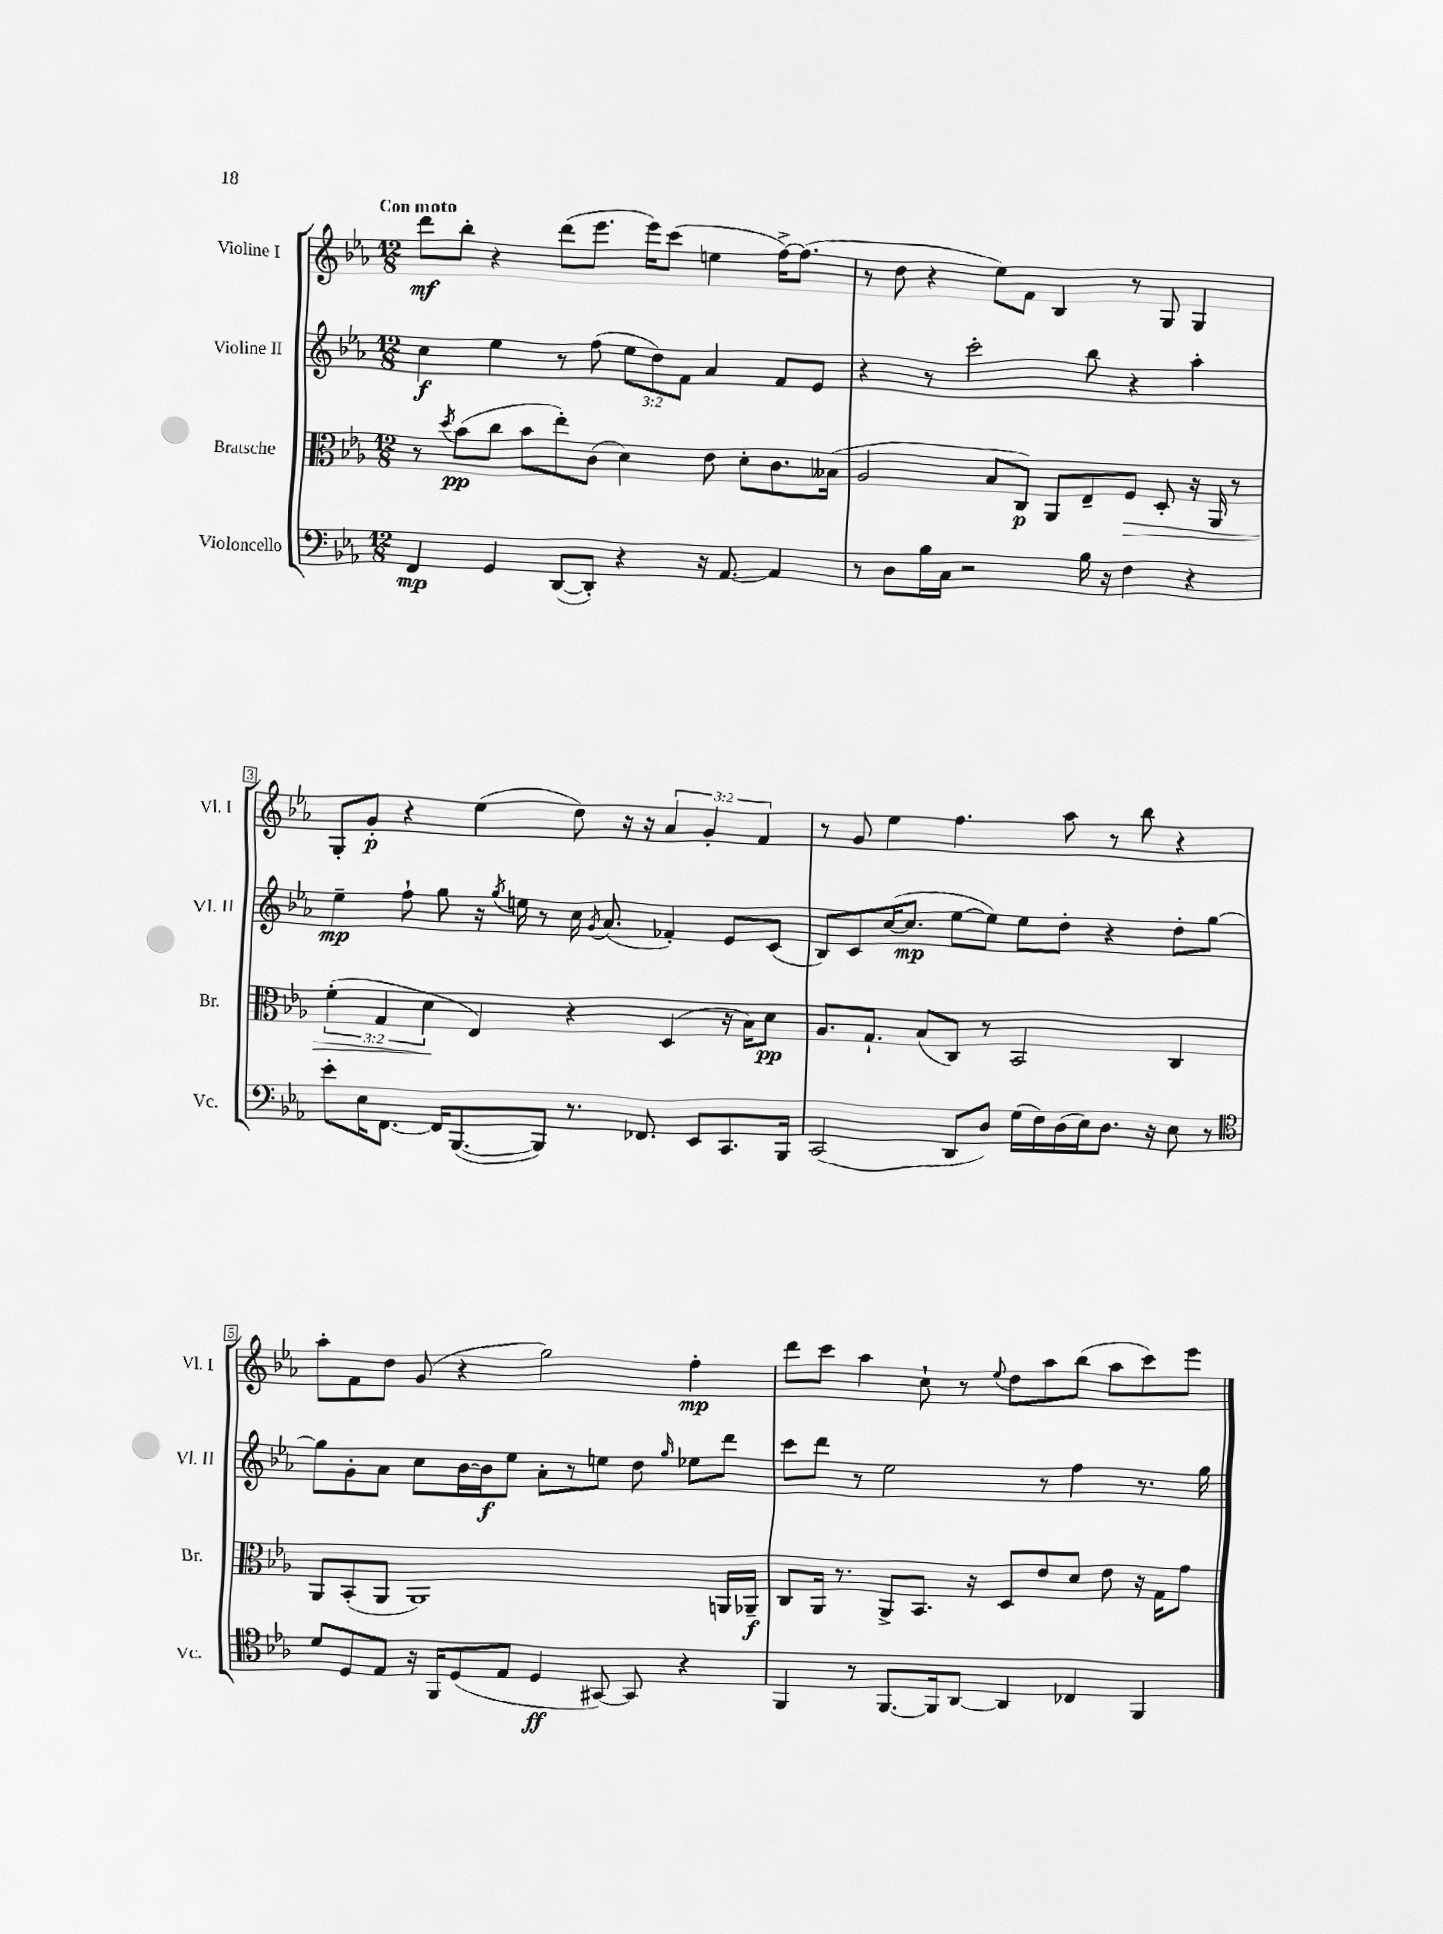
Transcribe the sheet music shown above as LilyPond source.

<<
\new StaffGroup <<
\new Staff = "s0" \with { instrumentName = "Violine I" shortInstrumentName = "Vl. I" } {
    \clef treble \key ees \major \numericTimeSignature \time 12/8 \override Staff.TupletNumber.text = #tuplet-number::calc-fraction-text \tempo "Con moto"
    \autoBeamOff d'''8[\mf bes''8]-. r4 d'''8[( ees'''8.] ees'''16[) c'''8]( e''4 f''16[~->) f''8.]( |
    r8 d''8 r4 ees''8[) f'8] bes4 r8 g8 g4 |
    g8[-. g'8]-.\p r4 ees''4( d''8) r16 r16 \tuplet 3/2 { aes'4 g'4-. f'4 } |
    r8 g'8 ees''4 f''4. aes''8 r8 bes''8 r4 |
    aes''8[-. f'8 d''8] g'8( r4 g''2) f''4-.\mp |
    d'''8[ c'''8] aes''4 c''8-! r8 \appoggiatura { ees''8 } d''8[ aes''8 bes''8]( aes''8[ c'''8) ees'''8] \bar "|." |
}
\new Staff = "s1" \with { instrumentName = "Violine II" shortInstrumentName = "Vl. II" } {
    \clef treble \key ees \major \numericTimeSignature \time 12/8 \override Staff.TupletNumber.text = #tuplet-number::calc-fraction-text
    \autoBeamOff c''4\f ees''4 r8 f''8( \tuplet 3/2 { ees''8[ d''8) f'8] } aes'4 f'8[ ees'8] |
    r4 r8 c'''2-. bes''8 r4 aes''4-. |
    ees''4--\mp f''8-! g''8 r16 \acciaccatura { g''8 } e''16 r8 c''16 \acciaccatura { g'8 } aes'8.( fes'4-.) ees'8[ c'8]( |
    bes8[) c'8 c''16~( c''8.]\mp ees''8[~ ees''8]) ees''8[ d''8]-. r4 d''8[-. g''8]~ |
    g''8[ g'8-. aes'8] c''8[ bes'16~ bes'16\f ees''8] aes'8[-. r8 e''8] d''8 \grace { g''16 } ees''8[ d'''8] |
    c'''8[ d'''8] r8 ees''2 r8 f''4 r8. g''16 \bar "|." |
}
\new Staff = "s2" \with { instrumentName = "Bratsche" shortInstrumentName = "Br." } {
    \clef alto \key ees \major \numericTimeSignature \time 12/8 \override Staff.TupletNumber.text = #tuplet-number::calc-fraction-text
    \autoBeamOff r8 \acciaccatura { d''8 } bes'8[\pp( c''8] bes'8[ ees''8-.) c'8]( d'4) ees'8 d'8[-. c'8. beses16]( |
    aes2 bes8[ c8]\p) aes,8[ ees8-- f8]\> d8-. r16 aes,16 r8 |
    \tuplet 3/2 { f'4-.( g4 d'4\! } ees4) r4 d4( r16 bes16[) d'8]\pp |
    aes8.[ g8.]-! bes8[( c8]) r8 bes,2 c4 |
    aes,8[ bes,8-.( aes,8] aes,1) a,16[ aes,16]--\f |
    c8[ aes,16] r8. aes,8[-> bes,8.] r16 d8[ ees'8 d'8] ees'8 r16 g16[ g'8] \bar "|." |
}
\new Staff = "s3" \with { instrumentName = "Violoncello" shortInstrumentName = "Vc." } {
    \clef bass \key ees \major \numericTimeSignature \time 12/8
    \autoBeamOff f,4\mp g,4 d,8[~( d,8]-.) r4 r16 aes,8.~ aes,4 |
    r8 d8[ bes16 c16] r2 bes16 r16 f4 r4 |
    ees'8[-. ees16 f,8.]~ f,16[ bes,,8.~( bes,,8]) r8. fes,8. ees,8[ c,8. bes,,16] |
    c,2( d,8[ d8]) g16[( f16) d16( ees16) d8.] r16 ees8 r8 |
    \clef tenor d'8[ d8 ees8] r16 f,16[ d8( ees8] d4\ff gis,8~) gis,8 r4 |
    f,4 r8 f,8.[~ f,16 aes,8]~ aes,4 ces4 f,4 \bar "|." |
}
>>
>>
\layout { \context { \Score \override BarNumber.stencil = #(make-stencil-boxer 0.1 0.3 ly:text-interface::print) } }
